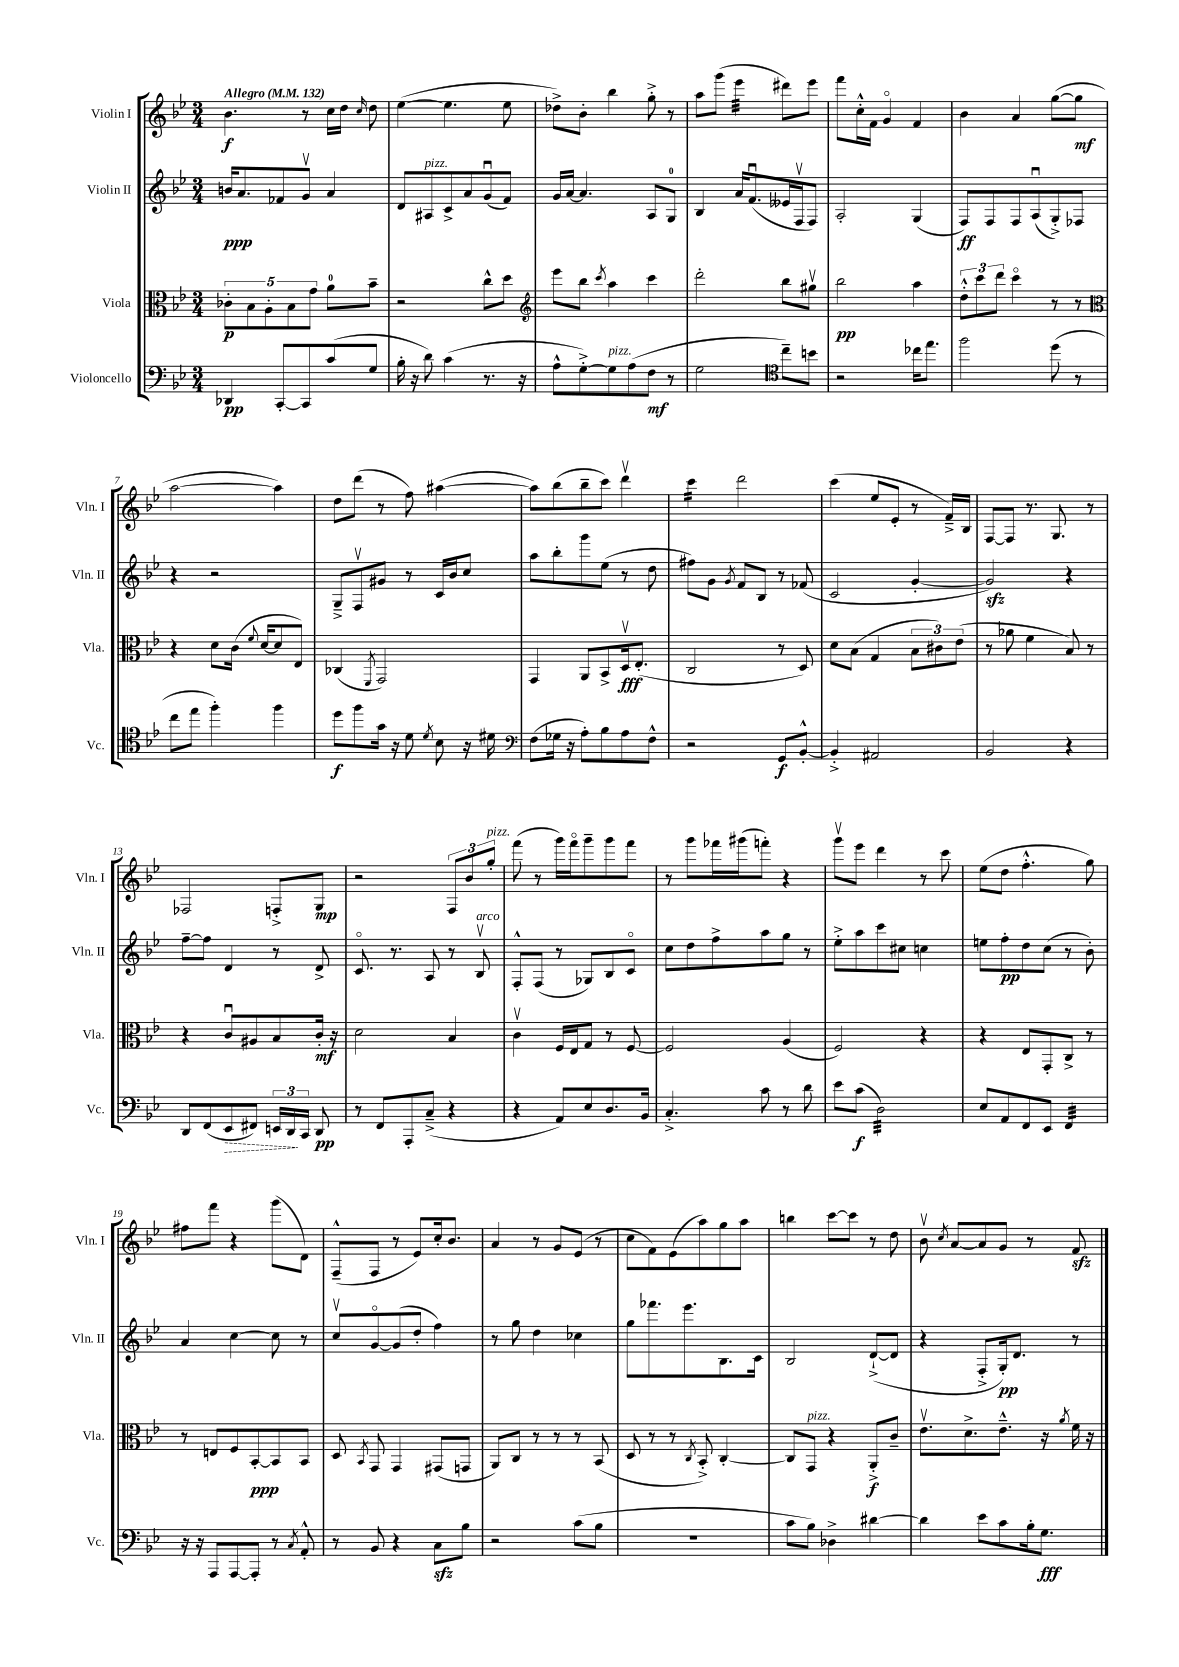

**kern	**kern	**kern	**kern
*staff4	*staff3	*staff2	*staff1
*clefF4	*clefC3	*clefG2	*clefG2
*k[b-e-]	*k[b-e-]	*k[b-e-]	*k[b-e-]
*M3/4	*M3/4	*M3/4	*M3/4
*MM132	*MM132	*MM132	*MM132
4DD-	10c-'	16b	4.b-
.	.	8.a	.
.	10B-	.	.
.	10A'	.	.
[8CC'	.	8f-	.
.	10B-	.	.
8CC]	.	8gv	8r
.	10g	.	.
(8c	8a	4a	16cc
.	.	.	16dd
.	.	.	16qqcc
8G	8b-~	.	8dd
=	=	=	=
16B-'	2r	8d	([4ee-
16r	.	.	.
8d)	.	8A#	.
(4c	.	8c^	4.ee-]
.	.	8a	.
8.r	8cc^^	(8gu	.
.	8dd	8f)	8ee-
16r	.	.	.
=	=	=	=
*	*clefG2	*	*
8A^^	8eee-	16g	8dd-^)
.	.	[16a	.
[8G'^)	8bb-	4.a]	8b-'
.	8qccc	.	.
8G]	4aa	.	4bb-
(8A	.	.	.
8F	4ccc	8A	8gg'^
8r	.	8G	8r
=	=	=	=
2G	2ddd'	4B-	8aa
.	.	.	(8ggg
.	.	16a	4eee-
.	.	(8.fu	.
*clefC4	*	*	*
8cc~)	8bb-	16e--	8ddd#)
.	.	16Fv	.
8b	8gg#v	8F)	8eee-
=	=	=	=
2r	2bb-	2A'	8fff
.	.	.	16cc'^^
.	.	.	16f
.	.	.	4go
16cc-	4aa	(4G	4f
8.ee-	.	.	.
=	=	=	=
2ff	12dd'^^	8F)	4b-
.	12ccc	.	.
.	.	8F	.
.	12ddd	.	.
.	4ccco	8F	4a
.	.	(8Au	.
(8dd	8r	8G'^)	([8gg
8r	8r	8F-	8gg]
=	=	=	=
*	*clefC3	*	*
8cc	4r	4r	[2aa
8ee-	.	.	.
4ff')	8d	2r	.
.	(16c	.	.
.	8qqf	.	.
.	[16d	.	.
4ff	8d]	.	4aa])
.	8E-)	.	.
=	=	=	=
8dd	(4C-	8G~^	8dd
8ff	.	8Fv	(8ddd
.	8qFF	.	.
16g	2GG)	8g#	8r
16r	.	.	.
8d	.	8r	8ff)
8qd	.	.	.
8B-	.	16c	([4aa#
.	.	16b-	.
16r	.	8cc	.
16d#	.	.	.
=	=	=	=
*clefF4	*	*	*
(8F	4GG	8aa	8aa#])
16G-	.	8bb-'	(8bb-
16r	.	.	.
8A')	8AA	8ggg	8bb-~
8B-	8BB-^	(8ee-	8ccc)
8A	16Dv	8r	4dddv
.	(8.E-'	.	.
8F^^	.	8dd	.
=	=	=	=
2r	2C	8ff#)	4ccc
.	.	8g	.
.	.	8qg	.
.	.	8f	2ddd
.	.	8B-	.
8GG	8r	8r	.
[8BB-'^^	8D)	(8f-	.
=	=	=	=
4BB-'^]	8d	2c	(4ccc
.	(8B-	.	.
2AA#	4G	.	8ee-
.	.	.	8e-'
.	12B-	[4g'	8r
.	12c#)	.	.
.	.	.	16f~^)
.	(12e-	.	.
.	.	.	16B-
=	=	=	=
2BB-	8r	2g])	[8F
.	8a-	.	8F]
.	4f	.	8.r
.	.	.	8.G
4r	8B-)	4r	.
.	8r	.	8r
=	=	=	=
8DD	4r	[8ff~	2F-
(8FF	.	8ff]	.
8EE-	8cu	4d	.
8FF#)	8A#	.	.
24EE	8B-	8r	8F'^
24DD	.	.	.
24CC	.	.	.
8DD	16c'	8d^	8G
.	16r	.	.
=	=	=	=
8r	2d	8.co	2r
8FF	.	.	.
.	.	8.r	.
8AAA'	.	.	.
(8C~^	.	8A	.
4r	4B-	8r	12F
.	.	.	12b-
.	.	8B-v	.
.	.	.	12gg'
=	=	=	=
4r	4cv	8F'^^	(8fff
.	.	(8F	8r
8AA)	16F	8r	16ggg)
.	16E-	.	16fffo
8E-	8G	8G-)	8ggg~
8.D	8r	8B-	8ggg
.	[8F	8co	8fff
16BB-	.	.	.
=	=	=	=
4.C'^	2F]	8cc	8r
.	.	8dd	8ggg
.	.	8ff^	16fff-
.	.	.	(16ggg#
8c	.	8aa	8fff')
8r	(4A	8gg	4r
8d	.	8r	.
=	=	=	=
8e-	2F)	8ee-'^	8gggv
(8c	.	8aa	8eee-
2D)	.	8ccc	4ddd
.	.	8cc#	.
.	4r	4cc	8r
.	.	.	8ccc
=	=	=	=
8E-	4r	8ee	(8ee-
8AA	.	8ff'	8dd
8FF	8E-	8dd	4.ff'^^
8EE-	8GG'	(8cc	.
4FF	8C^	8r	.
.	8r	8b-')	8gg)
=	=	=	=
16r	8r	4a	8ff#
16r	.	.	.
8AAA	8E	.	8fff
[8AAA	8F	[4cc	4r
8AAA']	[8BB-'	.	.
8r	8BB-]	8cc]	(8ggg
8qC	.	.	.
8AA'^^	8BB-	8r	8d)
=	=	=	=
8r	8D	8ccv	(8F~^^
.	8qBB-	.	.
8BB-	8GG	[8go	8F
4r	4GG	(8g]	8r
.	.	8dd'	8e-)
8C	(8GG#	4ff)	16cc'
.	.	.	8.b-
8B-	8GG	.	.
=	=	=	=
2r	8AA)	8r	4a
.	8C	8gg	.
.	8r	4dd	8r
.	8r	.	8g
(8c	8r	4cc-	(8e-
8B-	(8BB-	.	8r
=	=	=	=
2.r	8D	8gg	8cc
.	8r	8.fff-	8f)
.	8r	.	(8e-
.	.	8.eee-	.
.	8qC	.	.
.	8BB-'^)	.	8aa)
.	[4C'	8.B-	8gg
.	.	.	8aa
.	.	16c	.
=	=	=	=
8c	8C]	2B-	4bb
8B-)	8GG	.	.
4D-^	4r	.	[8ccc
.	.	.	8ccc]
[4d#	8AA'^	([8d`^	8r
.	8c~	8d]	8dd
=	=	=	=
4d#]	8.e-v	4r	8b-v
.	.	.	8qcc
.	.	.	[8a
.	8.d^	.	.
8e-	.	8F'^	8a]
8c	8.e-~^^	16G')	8g
.	.	8.d	.
16B-'	.	.	8r
8.G	16r	.	.
.	8qa	.	.
.	16f	8r	8f
.	16r	.	.
==	==	==	==
*-	*-	*-	*-
